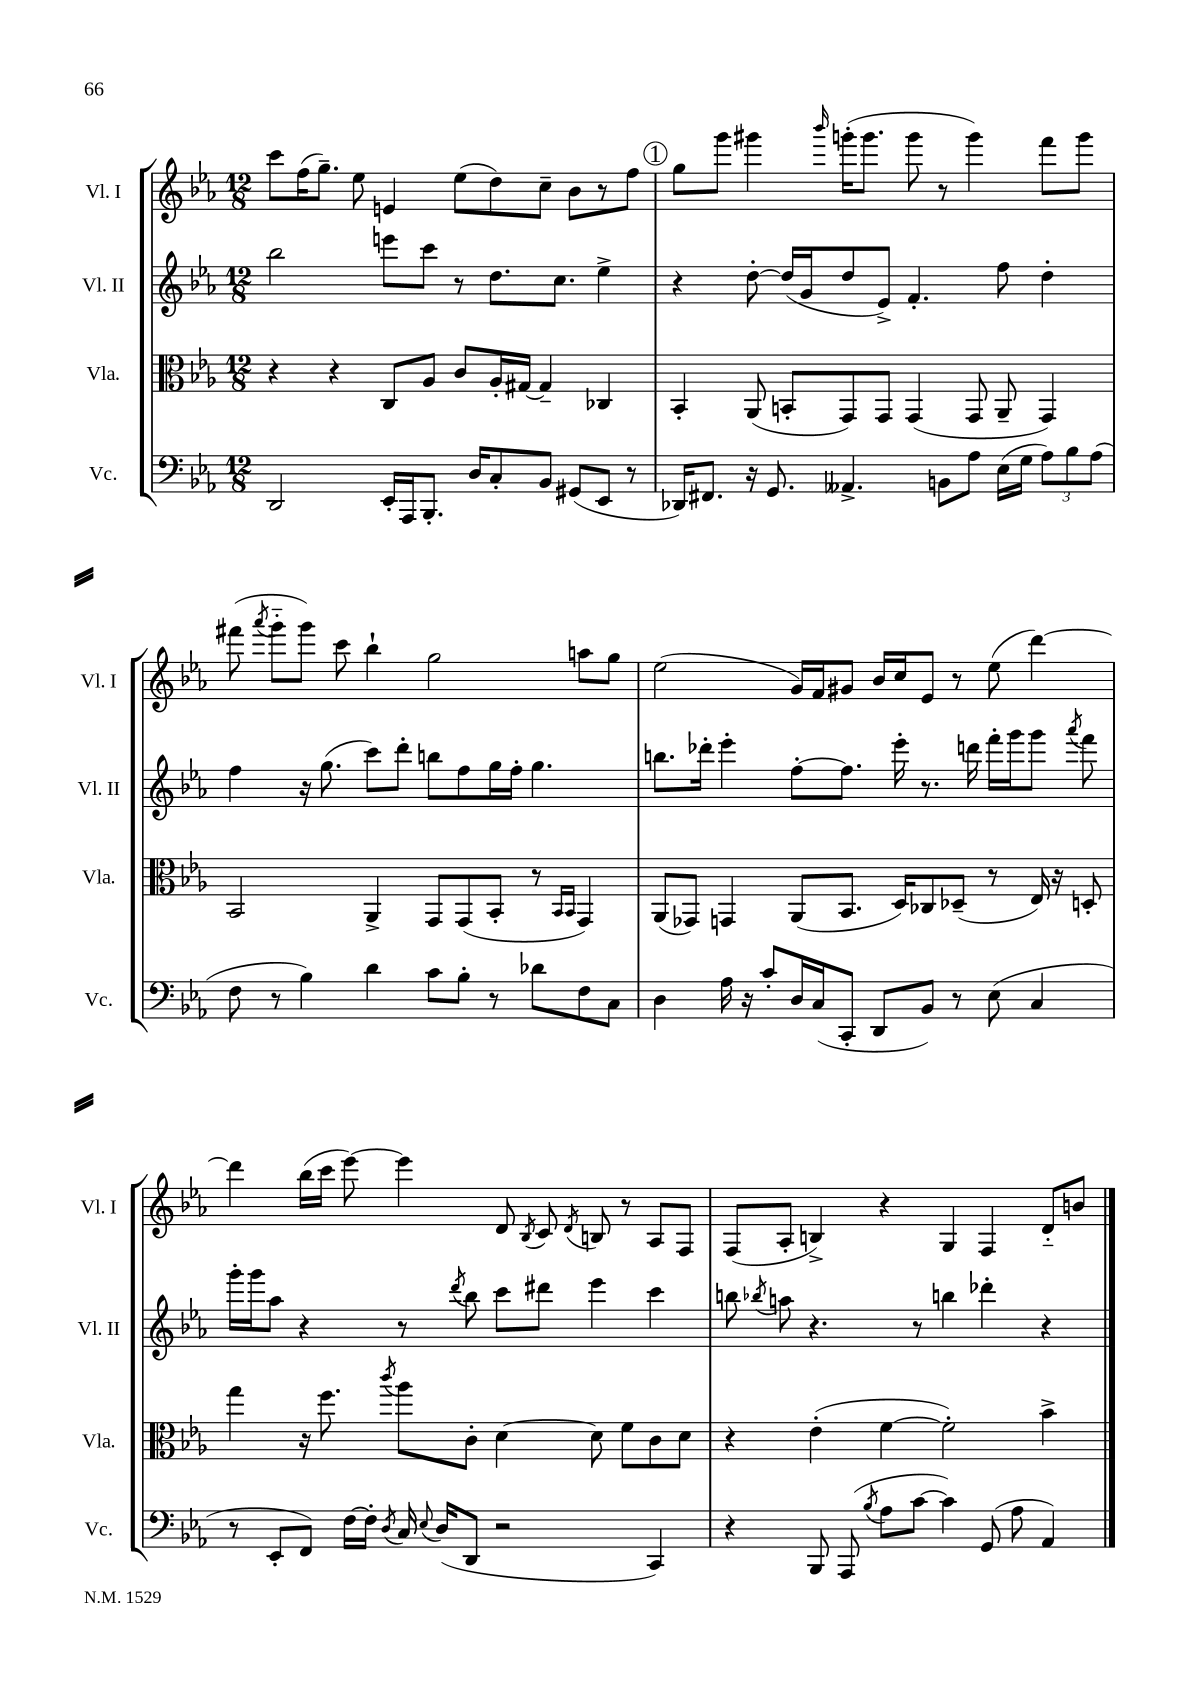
<<
\new StaffGroup <<
\new Staff = "s0" \with { instrumentName = "Vl. I" shortInstrumentName = "Vl. I" } {
    \clef treble \key ees \major \numericTimeSignature \time 12/8
    \autoBeamOff c'''8[ f''16( g''8.]--) ees''8 e'4 ees''8[( d''8) c''8]-- bes'8[ r8 f''8] |
    \mark \markup { \circle "1" } g''8[ g'''8] gis'''4 \grace { bes'''16 } g'''16[-.( g'''8.] g'''8 r8 g'''4) f'''8[ g'''8] |
    fis'''8( \acciaccatura { aes'''8 } g'''8[-_ g'''8]) c'''8 bes''4-! g''2 a''8[ g''8] |
    ees''2( g'16[) f'16 gis'8] bes'16[ c''16 ees'8] r8 ees''8( d'''4~) |
    d'''4 bes''16[( c'''16] ees'''8~) ees'''4 d'8 \acciaccatura { bes8 } c'8 \acciaccatura { d'8 } b8 r8 aes8[ f8] |
    f8[( aes8]-. b4->) r4 g4 f4 d'8[-_ b'8] \bar "|." |
}
\new Staff = "s1" \with { instrumentName = "Vl. II" shortInstrumentName = "Vl. II" } {
    \clef treble \key ees \major \numericTimeSignature \time 12/8
    \autoBeamOff bes''2 e'''8[ c'''8] r8 d''8.[ c''8.] ees''4-> |
    \mark \markup { \circle "1" } r4 d''8~-. d''16[( g'16 d''8 ees'8]->) f'4.-. f''8 d''4-. |
    f''4 r16 g''8.( c'''8[) d'''8]-. b''8[ f''8 g''16 f''16]-. g''4. |
    b''8.[ des'''16]-. ees'''4-. f''8[~-. f''8.] ees'''16-. r8. d'''16 f'''16[-. g'''16 g'''8] \acciaccatura { aes'''8 } f'''8 |
    g'''16[-. g'''16 aes''8] r4 r8 \acciaccatura { d'''8 } bes''8 c'''8[ dis'''8] ees'''4 c'''4 |
    b''8 \acciaccatura { bes''8 } a''8 r4. r8 b''4 des'''4-. r4 \bar "|." |
}
\new Staff = "s2" \with { instrumentName = "Vla." shortInstrumentName = "Vla." } {
    \clef alto \key ees \major \numericTimeSignature \time 12/8
    \autoBeamOff r4 r4 c8[ aes8] c'8[ aes16-. gis16]~ gis4-- ces4 |
    \mark \markup { \circle "1" } bes,4-. aes,8( b,8[-. g,8) g,8] g,4( g,8 aes,8-- g,4) |
    bes,2 aes,4-> g,8[ g,8( bes,8]-. r8 \grace { bes,16[ bes,16] } g,4) |
    aes,8[( ges,8]) g,4 aes,8[( bes,8.] d16[) ces8 des8]--( r8 ees16) r16 d8-. |
    g''4 r16 f''8. \acciaccatura { c'''8 } aes''8[ c'8]-. d'4~ d'8 f'8[ c'8 d'8] |
    r4 ees'4-.( f'4~ f'2-.) bes'4-> \bar "|." |
}
\new Staff = "s3" \with { instrumentName = "Vc." shortInstrumentName = "Vc." } {
    \clef bass \key ees \major \numericTimeSignature \time 12/8
    \autoBeamOff d,2 ees,16[-. aes,,16 bes,,8.]-. d16[ c8-. bes,8] gis,8[( ees,8] r8 |
    \mark \markup { \circle "1" } des,16[) fis,8.] r16 g,8. aeses,4.-> b,8[ aes8] ees16[( g16] \tuplet 3/2 { aes8[) bes8 aes8]( } |
    f8 r8 bes4) d'4 c'8[ bes8]-. r8 des'8[ f8 c8] |
    d4 aes16 r16 c'8[-. d16 c16( c,8]-. d,8[ bes,8]) r8 ees8( c4 |
    r8 ees,8[-. f,8]) f16[~ f16]-. \acciaccatura { d8 } c16 \appoggiatura { ees8 } d16[( d,8] r2 c,4) |
    r4 bes,,8 aes,,8( \acciaccatura { bes8 } aes8[ c'8]~ c'4) g,8( aes8 aes,4) \bar "|." |
}
>>
>>
\layout { \context { \Score \remove "Bar_number_engraver" } }
